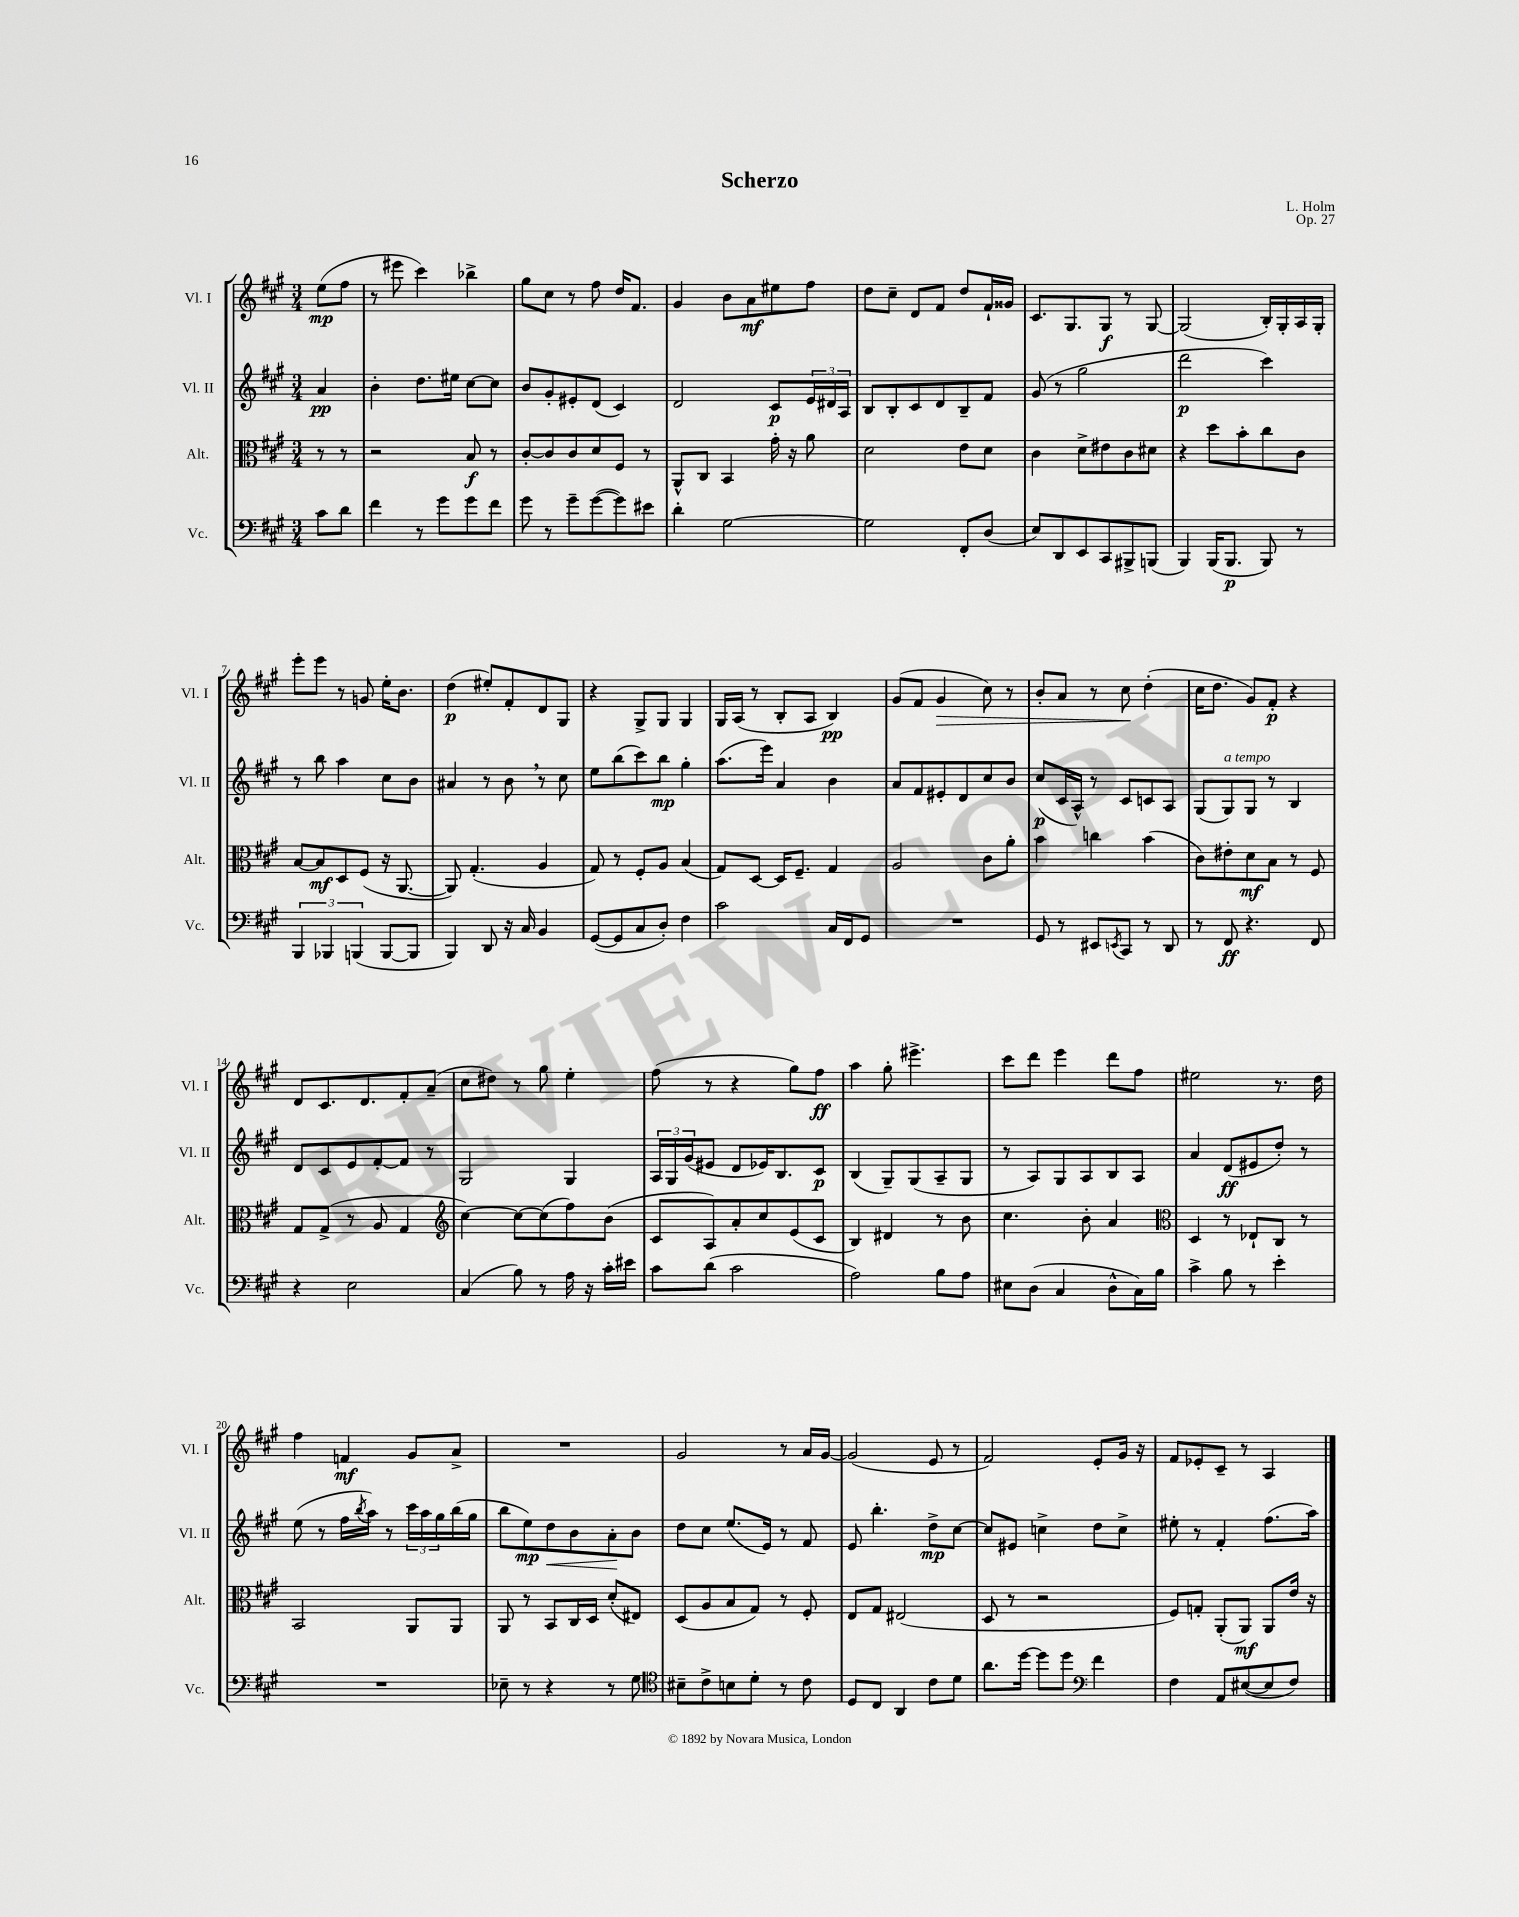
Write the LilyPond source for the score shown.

\header { title = "Scherzo" composer = "L. Holm" opus = "Op. 27" }
<<
\new StaffGroup <<
\new Staff = "s0" \with { instrumentName = "Vl. I" shortInstrumentName = "Vl. I" } {
    \clef treble \key a \major \numericTimeSignature \time 3/4 \partial 4
    e''8\mp( fis''8 |
    r8 eis'''8 cis'''4) bes''4-> |
    gis''8 cis''8 r8 fis''8 d''16 fis'8. |
    gis'4 b'8 a'8\mf eis''8 fis''8 |
    d''8 cis''8-- d'8 fis'8 d''8 fis'16-! gisis'16 |
    cis'8. gis8. gis8\f r8 gis8~ |
    gis2( b16-.) gis16-. a16 gis16-. |
    e'''8-. e'''8 r8 g'8 e''16-. b'8. |
    d''4\p( eis''8-.) fis'8-. d'8 gis8 |
    r4 gis8-> gis8 gis4 |
    gis16 a16( r8 b8-. a8 b4\pp) |
    gis'8( fis'8 gis'4\> cis''8) r8 |
    b'8-. a'8 r8 cis''8\! d''4-.( |
    cis''16 d''8. gis'8) fis'8-.\p r4 |
    d'8 cis'8. d'8. fis'8-. a'8--( |
    cis''8 dis''8) r8 gis''8 e''4-. |
    fis''8( r8 r4 gis''8) fis''8\ff |
    a''4 gis''8-. eis'''4.-> |
    cis'''8 d'''8 e'''4 d'''8 fis''8 |
    eis''2 r8. d''16 |
    fis''4 f'4\mf gis'8 a'8-> |
    R2. |
    gis'2 r8 a'16 gis'16~ |
    gis'2( e'8 r8 |
    fis'2) e'8-. gis'16 r16 |
    fis'8 ees'8-. cis'8-- r8 a4 \bar "|." |
}
\new Staff = "s1" \with { instrumentName = "Vl. II" shortInstrumentName = "Vl. II" } {
    \clef treble \key a \major \numericTimeSignature \time 3/4 \partial 4
    a'4\pp |
    b'4-. d''8. eis''16 cis''8~ cis''8 |
    b'8 gis'8-. eis'8-. d'8( cis'4) |
    d'2 cis'8\p \tuplet 3/2 { e'16 dis'16 a16 } |
    b8 b8-. cis'8 d'8 b8-- fis'8 |
    gis'8( r8 gis''2 |
    d'''2\p cis'''4) |
    r8 b''8 a''4 cis''8 b'8 |
    ais'4 r8 b'8 \breathe r8 cis''8 |
    e''8 b''8( cis'''8) b''8\mp gis''4-. |
    a''8.( e'''16) a'4 b'4 |
    a'8 fis'8 eis'8-. d'8 cis''8 b'8 |
    cis''8\p( cis'16 a16-^) r8 cis'8 c'8 a8 |
    gis8( gis8^\markup { \italic "a tempo" }) gis8 r8 b4 |
    d'8 cis'8 e'8 fis'8~-. fis'8 r8 |
    gis2 gis4 |
    \tuplet 3/2 { a16 gis16 gis'16( } eis'8 d'8 ees'16) b8. cis'8\p |
    b4( gis8--) gis8( a8-- gis8 |
    r8 a8) gis8 a8 b8 a8 |
    a'4 d'8\ff( eis'8 d''8-.) r8 |
    e''8( r8 fis''16 \acciaccatura { b''8 } a''16) r8 \tuplet 3/2 { cis'''16 a''16 gis''16 } b''16( gis''16 |
    b''8 e''8\mp) d''8\< b'8 a'8-.\! b'8 |
    d''8 cis''8 e''8.( e'16) r8 fis'8 |
    e'8 b''4.-. d''8->\mp cis''8~ |
    cis''8 eis'8 c''4-> d''8 c''8-> |
    eis''8-. r8 fis'4-. fis''8.( a''16) \bar "|." |
}
\new Staff = "s2" \with { instrumentName = "Alt." shortInstrumentName = "Alt." } {
    \clef alto \key a \major \numericTimeSignature \time 3/4 \partial 4
    r8 r8 |
    r2 b8\f r8 |
    cis'8~-. cis'8 cis'8 d'8 fis8 r8 |
    a,8-^ cis8 b,4 gis'16-. r16 a'8 |
    d'2 e'8 d'8 |
    cis'4 d'8-> eis'8 cis'8 dis'8 |
    r4 d''8 b'8-. cis''8 cis'8 |
    b8~ b8\mf d8 fis8( r16 a,8.~ |
    a,8) gis4.-.( a4 |
    gis8) r8 fis8-. a8 b4( |
    gis8) d8~ d16 fis8.-- gis4 |
    a2 cis'8 a'8-. |
    b'4 c''4 b'4( |
    cis'8) eis'8-. d'8\mf b8 r8 fis8 |
    gis8 gis8->( r8 a8 gis4 |
    \clef treble cis''4~) cis''8~ cis''8( fis''8) b'8( |
    cis'8 a8) a'8-. cis''8 e'8( cis'8 |
    b4) dis'4 r8 b'8 |
    cis''4. b'8-. a'4 |
    \clef alto d4 r8 ees8-! cis8 r8 |
    b,2 a,8 a,8 |
    a,8 r8 b,8 cis16 d16 d'8-.( eis8) |
    d8( a8 b8 gis8) r8 fis8-. |
    e8 gis8 eis2( |
    d8 r8 r2 |
    fis8) g8-. a,8-.( a,8\mf) a,8 e'16 r16 \bar "|." |
}
\new Staff = "s3" \with { instrumentName = "Vc." shortInstrumentName = "Vc." } {
    \clef bass \key a \major \numericTimeSignature \time 3/4 \partial 4
    cis'8 d'8 |
    fis'4 r8 gis'8 gis'8 fis'8 |
    gis'8 r8 gis'8-- gis'8~( gis'8) eis'8 |
    d'4-. gis2~ |
    gis2 fis,8-. d8( |
    e8) d,8 e,8 cis,8 bis,,8-> b,,8( |
    b,,4) b,,16( b,,8.\p b,,8) r8 |
    \tuplet 3/2 { b,,4 bes,,4 b,,4( } b,,8~ b,,8 |
    b,,4) d,8 r16 cis16 b,4 |
    gis,8~( gis,8 cis8 d8-.) fis4 |
    cis'2 cis16 fis,16 gis,8 |
    R2. |
    gis,8 r8 eis,8 \acciaccatura { e,8 } cis,8 r8 d,8 |
    r8 fis,8\ff r4. fis,8 |
    r4 e2 |
    cis4( b8) r8 a16 r16 cis'16-. eis'16 |
    cis'8 d'8( cis'2 |
    a2) b8 a8 |
    eis8 d8( cis4 d8-^ cis16) b16 |
    cis'4-> b8 r8 e'4-. |
    R2. |
    ees8-- r8 r4 r8 gis8 |
    \clef tenor bis8-- cis'8-> b8 d'8-. r8 cis'8 |
    d8 cis8 a,4 cis'8 d'8 |
    a'8. d''16~ d''8 d''8 \clef bass fis'4 |
    fis4 a,8 eis8~( eis8 fis8) \bar "|." |
}
>>
>>
